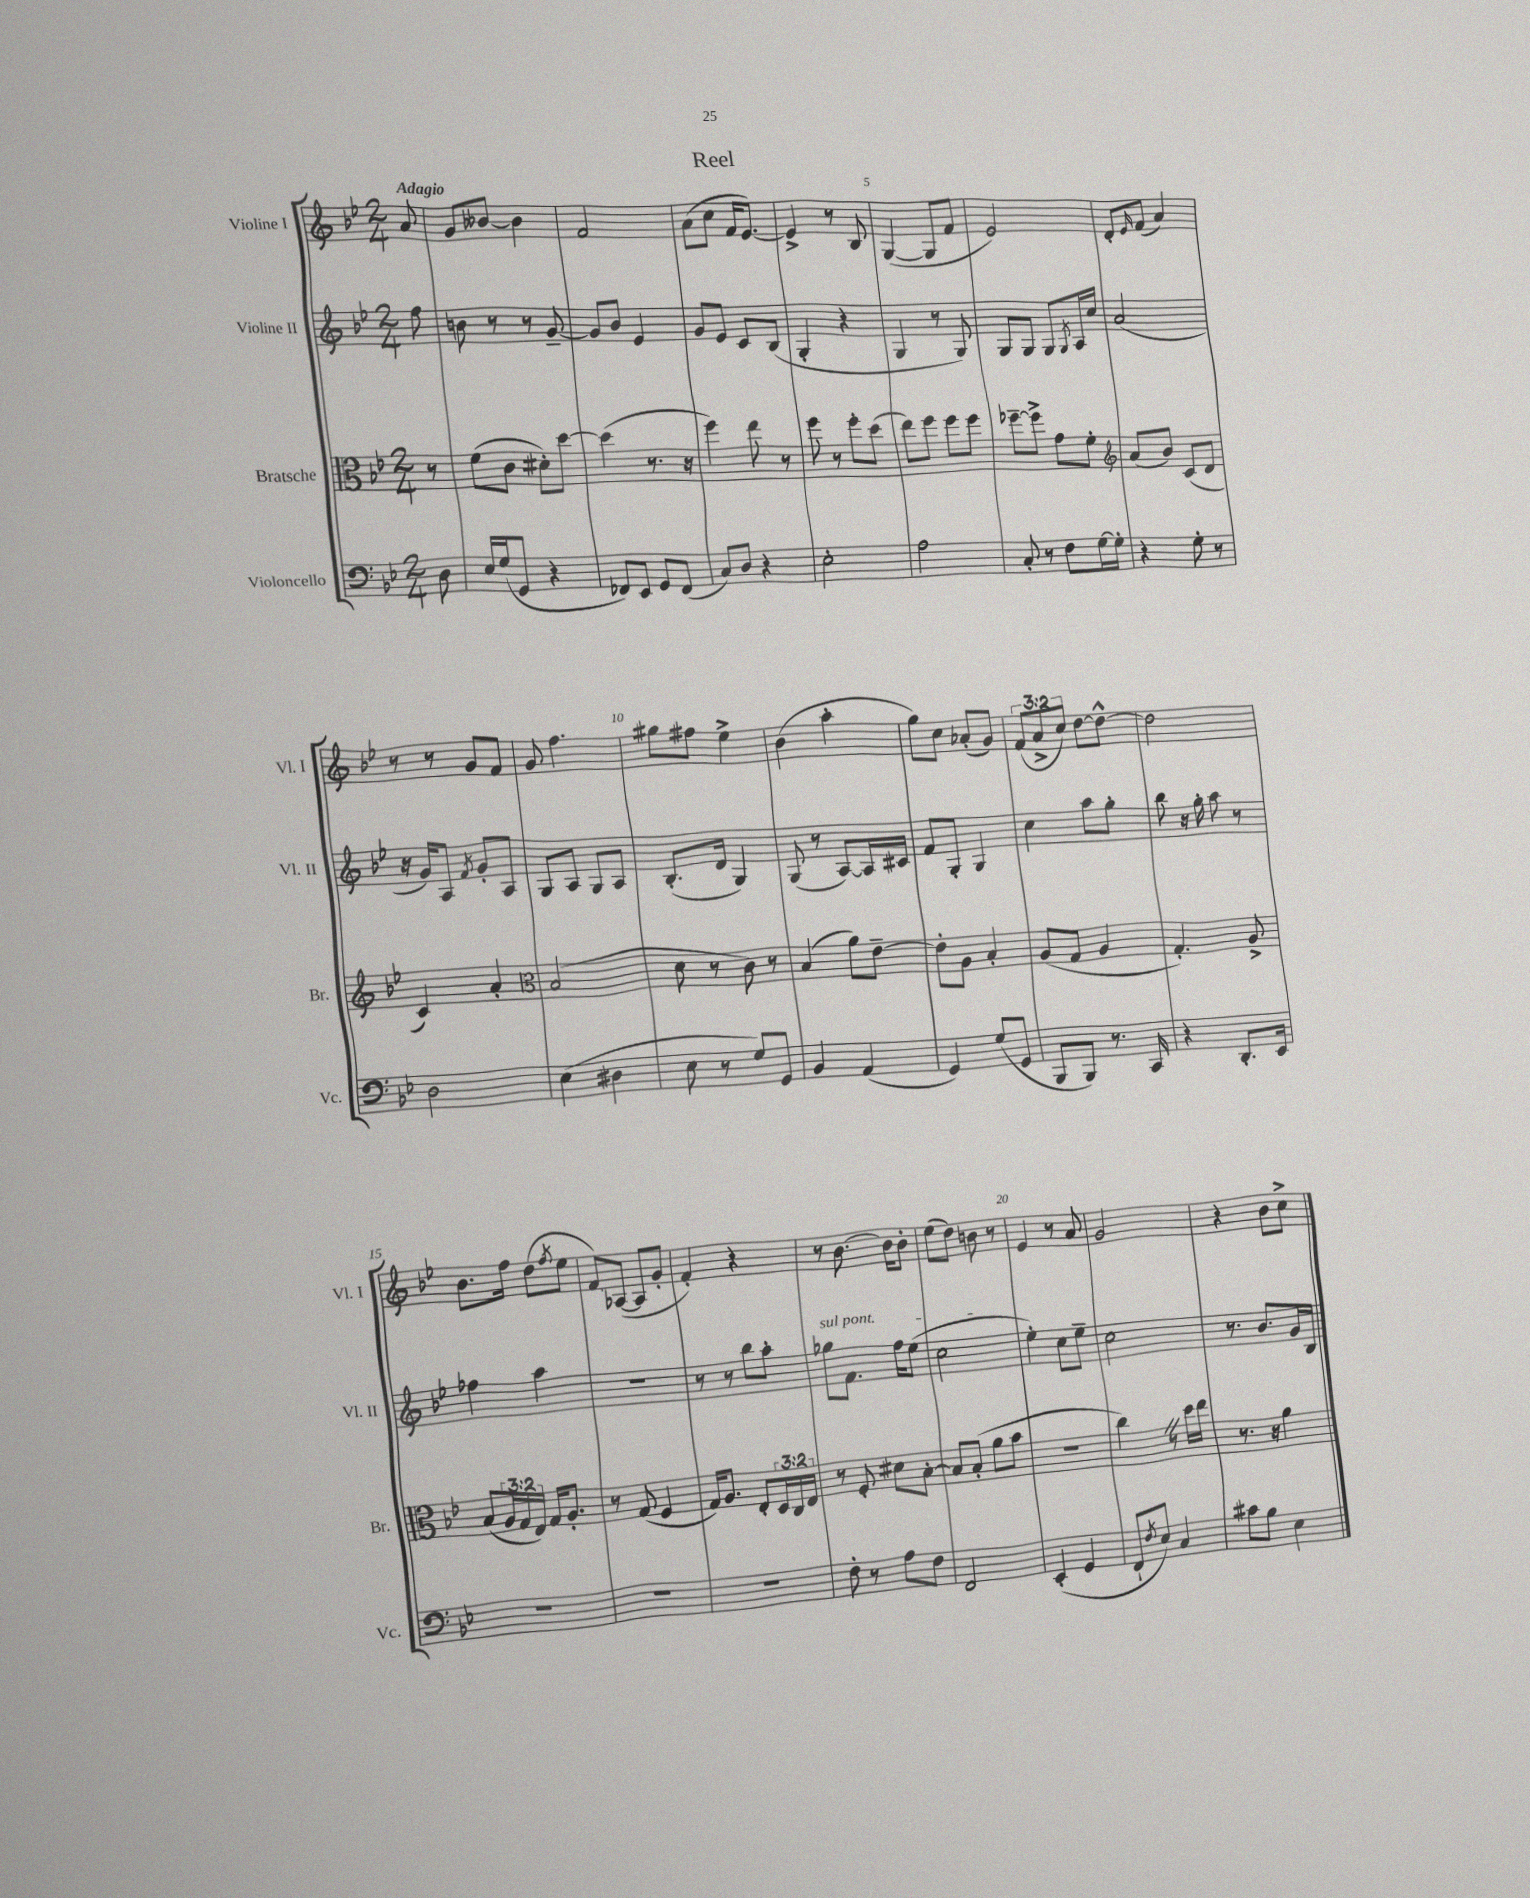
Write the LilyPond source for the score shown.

\header { title = "Reel" }
<<
\new StaffGroup <<
\new Staff = "s0" \with { instrumentName = "Violine I" shortInstrumentName = "Vl. I" } {
    \clef treble \key bes \major \numericTimeSignature \time 2/4 \override Staff.TupletNumber.text = #tuplet-number::calc-fraction-text \partial 8 \tempo "Adagio"
    a'8 |
    g'8 beses'8~ beses'4 |
    f'2 |
    a'8( c''8 f'16 ees'8.~) |
    ees'4-> r8 bes8 |
    g4~( g8 f'8 |
    ees'2) |
    d'8-. \grace { ees'16 } f'8( a'4) |
    r8 r8 g'8 f'8 |
    g'8 f''4. |
    gis''8 fis''8 ees''4-> |
    bes'4( a''4-. |
    g''8) c''8 aes'8-.( g'8) |
    \tuplet 3/2 { f'8( a'8-> c''8) } d''8~ d''8~-^ |
    d''2 |
    bes'8. f''16 d''8( \acciaccatura { f''8 } ees''8 |
    f'8\glissando) aes8~( aes8 g'8-. |
    f'4-.) r4 |
    r8 bes'8.~ bes'16 bes'8-. |
    ees''8( d''8) b'8 r8 |
    ees'4 r8 a'8 |
    g'2 |
    r4 bes'8 c''8-> \bar "|." |
}
\new Staff = "s1" \with { instrumentName = "Violine II" shortInstrumentName = "Vl. II" } {
    \clef treble \key bes \major \numericTimeSignature \time 2/4 \partial 8
    f''8 |
    b'8 r8 r8 g'8~-- |
    g'8 bes'8 ees'4 |
    g'8 ees'8 c'8 bes8( |
    g4-. r4 |
    g4 r8 g8) |
    g8 g8 g8 \acciaccatura { g8 } a16 c''16 |
    a'2( |
    r16 g'16) a8 \acciaccatura { f'8 } g'8-. a8 |
    g8 a8 g8 a8 |
    bes8.-.( d'16 g4) |
    g8( r8 a8~) a16 cis'16 |
    f'8 g8-. g4 |
    c''4 a''8 g''8-. |
    bes''8 r16 g''16-. a''8 r8 |
    fes''4 a''4 |
    R2 |
    r8 r8 bes''8 a''8-. |
    \once \override TextSpanner.bound-details.left.text = \markup { \italic "sul pont." } ges''8\startTextSpan f'8. f''16 ees''8( |
    c''2\stopTextSpan |
    ees''4-.) c''8 ees''8-- |
    c''2 |
    r8. bes'8. g'16 bes16 \bar "|." |
}
\new Staff = "s2" \with { instrumentName = "Bratsche" shortInstrumentName = "Br." } {
    \clef alto \key bes \major \numericTimeSignature \time 2/4 \override Staff.TupletNumber.text = #tuplet-number::calc-fraction-text \partial 8
    r8 |
    f'8( c'8 dis'8-.) d''8~ |
    d''4( r8. r16 |
    f''4) ees''8 r8 |
    f''8 r8 f''8-. d''8( |
    ees''8) f''8 f''8 f''8 |
    fes''8~-- fes''8-> g'8 f'8-. |
    \clef treble a'8( bes'8) c'8( d'8 |
    c'4) a'4-. |
    \clef alto bes2( |
    d'8 r8 c'8) r8 |
    bes4( a'8) ees'8~-- |
    ees'8-. a8 bes4-. |
    a8( g8 a4 |
    g4.-.) a8-> |
    bes8( \tuplet 3/2 { a16 g16 ees16) } g16 a8.-. |
    r8 g8( f4 |
    g16) a8. ees8-. \tuplet 3/2 { d16 c16 ees16 } |
    r8 f8-. dis'8 bes8~-. |
    bes8 bes8-.( a'8 bes'8 |
    r2 |
    c''4) \once \override BreathingSign.text = \markup { \musicglyph "scripts.caesura.straight" } \breathe r8 d''16 ees''16 |
    r8. r16 a'4 \bar "|." |
}
\new Staff = "s3" \with { instrumentName = "Violoncello" shortInstrumentName = "Vc." } {
    \clef bass \key bes \major \numericTimeSignature \time 2/4 \partial 8
    d8 |
    ees16 g16( g,8 r4 |
    fes,8) ees,8 g,8 fes,8( |
    c8) d8 r4 |
    ees2-. |
    a2 |
    c8-. r8 f8 g16~ g16-. |
    r4 g8-. r8 |
    d2 |
    ees4( dis4 |
    ees8 r8 g8) g,8 |
    bes,4 a,4( |
    g,4) g8( g,8 |
    bes,,8 bes,,8) r8. c,16 |
    r4 d,8.-. ees,16 |
    R2 |
    R2 |
    R2 |
    f8-. r8 a8 f8 |
    f,2 |
    ees,4-.( g,4 |
    f,8-! \acciaccatura { f8 } ees8) c4 |
    cis'8 bes8 ees4 \bar "|." |
}
>>
>>
\layout { \context { \Score \override BarNumber.break-visibility = ##(#f #t #t) barNumberVisibility = #(every-nth-bar-number-visible 5) } }
